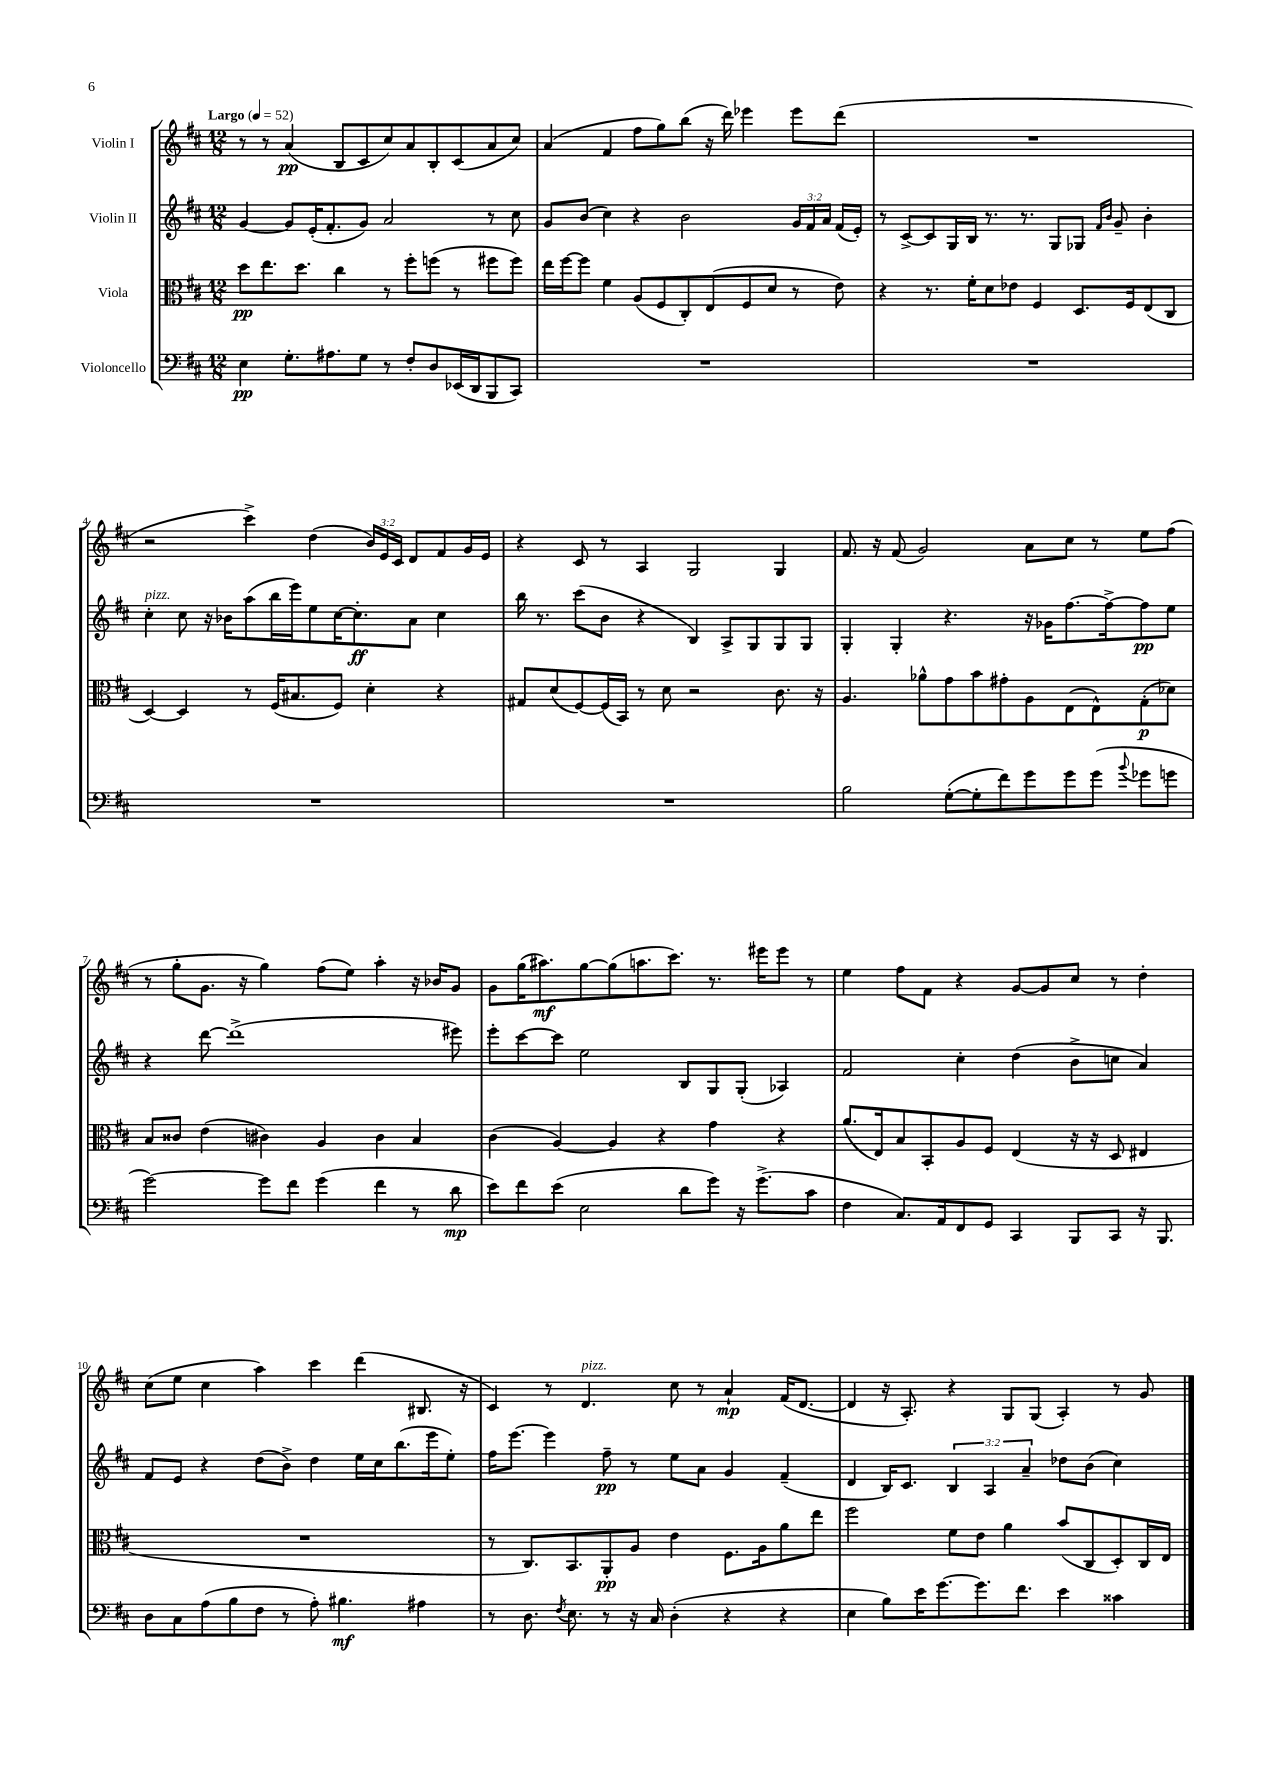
<<
\new StaffGroup <<
\new Staff = "s0" \with { instrumentName = "Violin I" } {
    \clef treble \key d \major \numericTimeSignature \time 12/8 \override Staff.TupletNumber.text = #tuplet-number::calc-fraction-text \tempo "Largo" 4 = 52
    \autoBeamOff r8 r8 a'4\pp( b8[ cis'8 cis''8) a'8 b8-. cis'8( a'8 cis''8]) |
    a'4( fis'4 fis''8[ g''8) b''8]( r16 d'''16) ees'''4 ees'''8[ d'''8]( |
    R1. |
    r2 cis'''4->) d''4( \tuplet 3/2 { b'16[) e'16 cis'16] } d'8[ fis'8 g'16 e'16] |
    r4 cis'8 r8 a4 g2 g4 |
    fis'8. r16 fis'8( g'2) a'8[ cis''8] r8 e''8[ fis''8]( |
    r8 g''8[-. g'8.] r16 g''4) fis''8[( e''8]) a''4-. r16 bes'16[ g'8] |
    g'8[ g''16( ais''8.\mf) g''8~ g''8( a''8. cis'''8.]) r8. eis'''16[ eis'''8] r8 |
    e''4 fis''8[ fis'8] r4 g'8[~ g'8 cis''8] r8 d''4-. |
    cis''8[( e''8] cis''4 a''4) cis'''4 d'''4( bis8. r16 |
    cis'4) r8 d'4.^\markup { \italic "pizz." } cis''8 r8 a'4-!\mp fis'16[( d'8.]~ |
    d'4 r16 a8.-.) r4 g8[ g8]( a4-.) r8 g'8 \bar "|." |
}
\new Staff = "s1" \with { instrumentName = "Violin II" } {
    \clef treble \key d \major \numericTimeSignature \time 12/8 \override Staff.TupletNumber.text = #tuplet-number::calc-fraction-text
    \autoBeamOff g'4~ g'8[ e'16-.( fis'8.-. g'8]) a'2 r8 cis''8 |
    g'8[ b'8]( cis''4) r4 b'2 \tuplet 3/2 { g'16[ fis'16 a'16] } fis'16[( e'16]-.) |
    r8 cis'8[~-> cis'8 g16 b16] r8. r8. g8[ ges8] \grace { fis'16[ b'16] } g'8-- b'4-. |
    cis''4-.^\markup { \italic "pizz." } cis''8 r16 bes'16[ a''8( b''16 e'''16) e''8 cis''16~ cis''8.-.\ff a'8] cis''4 |
    b''16 r8. cis'''8[( b'8] r4 b4) a8[-> g8 g8 g8] |
    g4-. g4-. r4. r16 ges'16[ fis''8.~ fis''16~-> fis''8\pp e''8] |
    r4 d'''8~ d'''1->( eis'''8) |
    e'''8[-. cis'''8~ cis'''8] e''2 b8[ g8 g8]-.( aes4) |
    fis'2 cis''4-. d''4( b'8[-> c''8] a'4) |
    fis'8[ e'8] r4 d''8[( b'8]->) d''4 e''16[ cis''16 b''8.( e'''16 e''8]-.) |
    fis''16[ e'''8.]~ e'''4 fis''8--\pp r8 e''8[ a'8] g'4 fis'4--( |
    d'4 b16[) cis'8.] \tuplet 3/2 { b4 a4 a'4-- } des''8[ b'8]( cis''4) \bar "|." |
}
\new Staff = "s2" \with { instrumentName = "Viola" } {
    \clef alto \key d \major \numericTimeSignature \time 12/8
    \autoBeamOff d''8[\pp e''8. d''8.] cis''4 r8 fis''8[-. f''8]( r8 fis''8[ fis''8]) |
    e''16[ fis''16~ fis''8] fis'4 a8[( fis8 cis8-.) e8( fis8 d'8] r8 e'8) |
    r4 r8. fis'16[-. d'8 ees'8] fis4 d8.[ fis16 e8( cis8] |
    d4~) d4 r8 fis16[( bis8. fis8]) d'4-. r4 |
    gis8[ d'8( fis8~) fis16( b,16]) r8 d'8 r2 cis'8. r16 |
    a4. aes'8[-^ g'8 b'8 gis'8-. a8 e8( e8-^) g8-.\p( des'8]) |
    b8[ cisis'8] e'4( cis'4) a4 cis'4 b4 |
    cis'4( a4~) a4 r4 g'4 r4 |
    a'8.[( e16) b8 b,8-. a8 fis8] e4( r16 r16 d8 eis4 |
    R1. |
    r8 cis8.[) b,8. a,8-.\pp a8] e'4 fis8.[ a16 a'8 e''8] |
    fis''2 fis'8[ e'8] a'4 b'8[( cis8 d8-.) cis16 e16] \bar "|." |
}
\new Staff = "s3" \with { instrumentName = "Violoncello" } {
    \clef bass \key d \major \numericTimeSignature \time 12/8
    \autoBeamOff e4\pp g8.[-. ais8. g8] r8 fis8[-. d8 ees,16( d,16 b,,8 cis,8]) |
    R1. |
    R1. |
    R1. |
    R1. |
    b2 g8[~-.( g8-. fis'8) g'8 g'8 g'8]( \appoggiatura { b'8 } ges'8[ g'8] |
    g'2~) g'8[ fis'8] g'4( fis'4 r8 d'8\mp |
    e'8[) fis'8 e'8]( e2 d'8[ g'8]) r16 g'8.[->( cis'8] |
    fis4 cis8.[) a,16 fis,8 g,8] cis,4 b,,8[ cis,8] r16 b,,8. |
    d8[ cis8 a8( b8 fis8] r8 a8-.) bis4.\mf ais4 |
    r8 d8. \acciaccatura { fis8 } e8. r8 r16 cis16 d4-.( r4 r4 |
    e4 b8[) e'16 g'8.~ g'8. fis'8.] e'4 cisis'4 \bar "|." |
}
>>
>>
